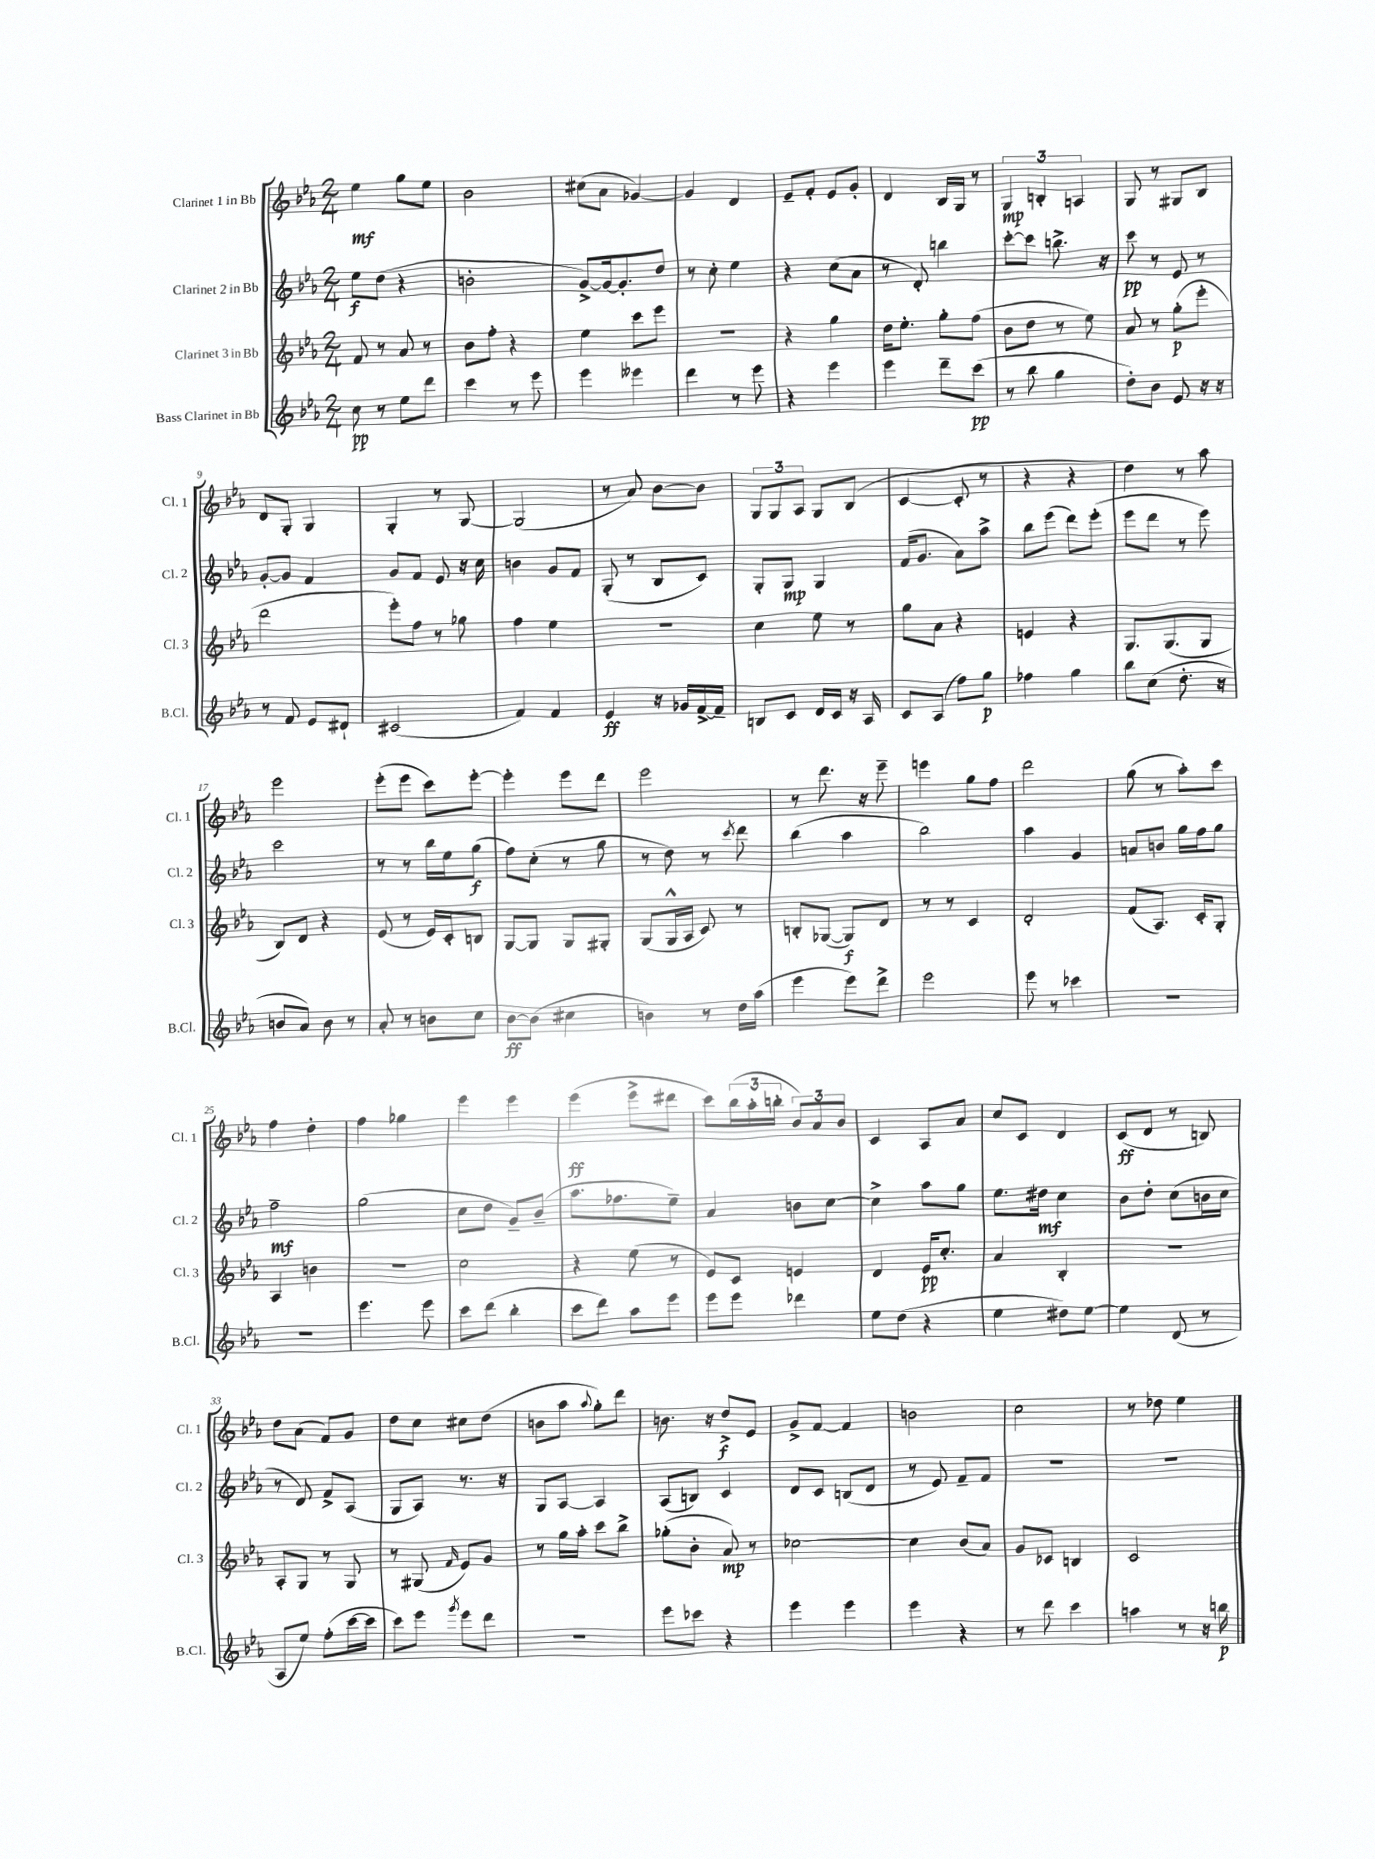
<<
\new StaffGroup <<
\new Staff = "s0" \with { instrumentName = "Clarinet 1 in Bb" shortInstrumentName = "Cl. 1" } {
    \clef treble \key ees \major \numericTimeSignature \time 2/4
    ees''4\mf g''8 ees''8 |
    bes'2 |
    cis''8( aes'8 ges'4~) |
    ges'4 d'4 |
    ees'8-- f'8-. ees'8 g'8-. |
    d'4 bes16 g16 r8 |
    \tuplet 3/2 { g4\mp b4-. a4 } |
    g8 r8 gis8 bes8 |
    d'8 g8-. g4 |
    g4-. r8 g8~ |
    g2( |
    r8 aes'8) bes'8~ bes'8 |
    \tuplet 3/2 { g8 g8 aes8 } g8 bes8( |
    c'4~ c'8-. r8 |
    r4 r4 |
    d''4) r8 aes''8 |
    ees'''2 |
    ees'''8-.( ees'''8 c'''8) ees'''8~-. |
    ees'''4-. ees'''8 d'''8 |
    ees'''2 |
    r8 d'''8. r16 ees'''8-- |
    e'''4 g''8 f''8 |
    d'''2 |
    g''8( r8 aes''8-.) c'''8 |
    f''4 d''4-. |
    f''4 ges''4 |
    ees'''4 ees'''4 |
    ees'''4\ff( ees'''8-> dis'''8 |
    c'''8) \tuplet 3/2 { bes''16( aes''16-. b''16-. } \tuplet 3/2 { bes'8) aes'8 bes'8 } |
    c'4 aes8 aes'8 |
    c''8 c'8 d'4 |
    c'8\ff( d'8 r8 b8) |
    d''8 aes'8( f'8) g'8 |
    d''8 c''8 cis''8 d''8( |
    b'8 aes''8 \appoggiatura { aes''8 } g''8-.) d'''8 |
    b'8. r16 d''8->\f ees'8 |
    g'8-> f'8~ f'4 |
    b'2 |
    c''2 |
    r8 des''8 ees''4 \bar "|." |
}
\new Staff = "s1" \with { instrumentName = "Clarinet 2 in Bb" shortInstrumentName = "Cl. 2" } {
    \clef treble \key ees \major \numericTimeSignature \time 2/4
    ees''8\f d''8( r4 |
    b'2-. |
    g'8~->) g'16~ g'8.-. d''8 |
    r8 c''8-. ees''4 |
    r4 c''8( aes'8 |
    r8 d'8-.) b''4 |
    c'''8~-. c'''8 b''8.-> r16 |
    c'''8\pp r8 ees'8 r8 |
    g'8~-. g'8 f'4 |
    g'8 f'8 ees'8 r16 c''16 |
    b'4 g'8 f'8 |
    g8-.( r8 bes8 c'8) |
    g8-. g8\mp g4 |
    f'16( g'8. aes'8) aes''8-> |
    bes''8 ees'''8( d'''8) ees'''8-.( |
    ees'''8 d'''8 r8 ees'''8) |
    c'''2 |
    r8 r8 bes''16 ees''16 g''8\f( |
    f''8) c''8-.( r8 g''8 |
    r8 d''8) r8 \acciaccatura { c'''8 } d'''8 |
    bes''4( aes''4 |
    bes''2) |
    aes''4 g'4 |
    a'8 b'8 g''16 f''16 g''8 |
    f''2--\mf |
    g''2( |
    c''8 d''8 g'8--) bes'8--( |
    aes''8. fes''8. ees''8--) |
    aes'4 b'8 c''8~ |
    c''4-> aes''8 g''8 |
    ees''8. dis''16\mf c''4 |
    bes'8 d''8-. c''8( b'16 c''16 |
    r8 d'8) f'8-> aes8( |
    g8 aes8) r8. r16 |
    g8 aes8~ aes4 |
    aes8( b8) c'4 |
    d'8 c'8 b8( d'8 |
    r8 ees'8) f'8-- f'8 |
    R2 |
    R2 \bar "|." |
}
\new Staff = "s2" \with { instrumentName = "Clarinet 3 in Bb" shortInstrumentName = "Cl. 3" } {
    \clef treble \key ees \major \numericTimeSignature \time 2/4
    f'8 r8 aes'8 r8 |
    bes'8 f''8-. r4 |
    ees''4 c'''8 ees'''8 |
    R2 |
    r4 g''4 |
    d''16 ees''8.-. g''8-. f''8( |
    bes'8 d''8 r8 ees''8) |
    aes'8 r8 g''8-.\p( ees'''8-. |
    d'''2 |
    ees'''8-.) f''8 r8 ges''8 |
    f''4 ees''4 |
    R2 |
    c''4 ees''8 r8 |
    g''8 aes'8 r4 |
    e'4 r4 |
    g8. g8.( g8 |
    bes8) d'8 r4 |
    ees'8( r8 ees'16) c'16-. b8 |
    g8~ g8 g8 gis8-. |
    g8( g16-^ aes16 c'8) r8 |
    b8-. ges8~( ges8\f) d'8 |
    r8 r8 c'4 |
    d'2-. |
    f'8( aes8.) c'16-. g8-. |
    aes4 b'4 |
    r2 |
    c''2 |
    r4 ees''8( r8 |
    ees'8) c'8 e'4 |
    d'4 ees'16\pp c''8.-. |
    aes'4 bes4-. |
    r2 |
    aes8-. g8 r8 g8 |
    r8 gis8( \grace { f'16 } ees'8) g'8 |
    r8 g''16 aes''16-. c'''8 bes''8-> |
    ges''8-.( bes'8-. aes'8\mp) r8 |
    ces''2~ |
    ces''4 bes'8( aes'8) |
    g'8 ces'8 b4 |
    c'2 \bar "|." |
}
\new Staff = "s3" \with { instrumentName = "Bass Clarinet in Bb" shortInstrumentName = "B.Cl." } {
    \clef treble \key ees \major \numericTimeSignature \time 2/4
    c''8\pp r8 ees''8 d'''8 |
    c'''4 r8 ees'''8 |
    ees'''4 eeses'''4 |
    d'''4 r8 ees'''8 |
    r4 ees'''4 |
    ees'''4 d'''8-- c'''8\pp( |
    r8 bes''8 g''4 |
    d''8-.) bes'8 ees'8 r16 r16 |
    r8 f'8 ees'8 dis'8-! |
    cis'2( |
    f'4) f'4 |
    ees'4\ff r16 ges'16 f'16~-> f'16-- |
    b8 c'8 d'16 c'16 r16 aes16 |
    c'8 aes8( f''8) g''8\p |
    fes''4 g''4 |
    bes''8 c''8( d''8.-. r16 |
    b'8 aes'8) b'8 r8 |
    aes'8-. r8 b'8 c''8 |
    bes'8~\ff bes'8( cis''4 |
    b'4) r8 d''16 aes''16( |
    ees'''4 ees'''8) d'''8-> |
    ees'''2 |
    ees'''8 r8 ces'''4 |
    R2 |
    R2 |
    ees'''4. ees'''8 |
    c'''8 d'''8( bes''4-. |
    c'''8 d'''8) aes''8 ees'''8 |
    ees'''8 ees'''8 des'''4 |
    ees''8 d''8( r4 |
    ees''4 dis''8) ees''8~ |
    ees''4 d'8( r8 |
    aes8 ees''8) f''8-.( c'''16~ c'''16 |
    c'''8) ees'''8 \acciaccatura { g'''8 } ees'''8 d'''8 |
    R2 |
    ees'''8 ces'''8 r4 |
    ees'''4 ees'''4 |
    ees'''4 r4 |
    r8 d'''8 c'''4 |
    a''4 r8 r16 b''16\p \bar "|." |
}
>>
>>
